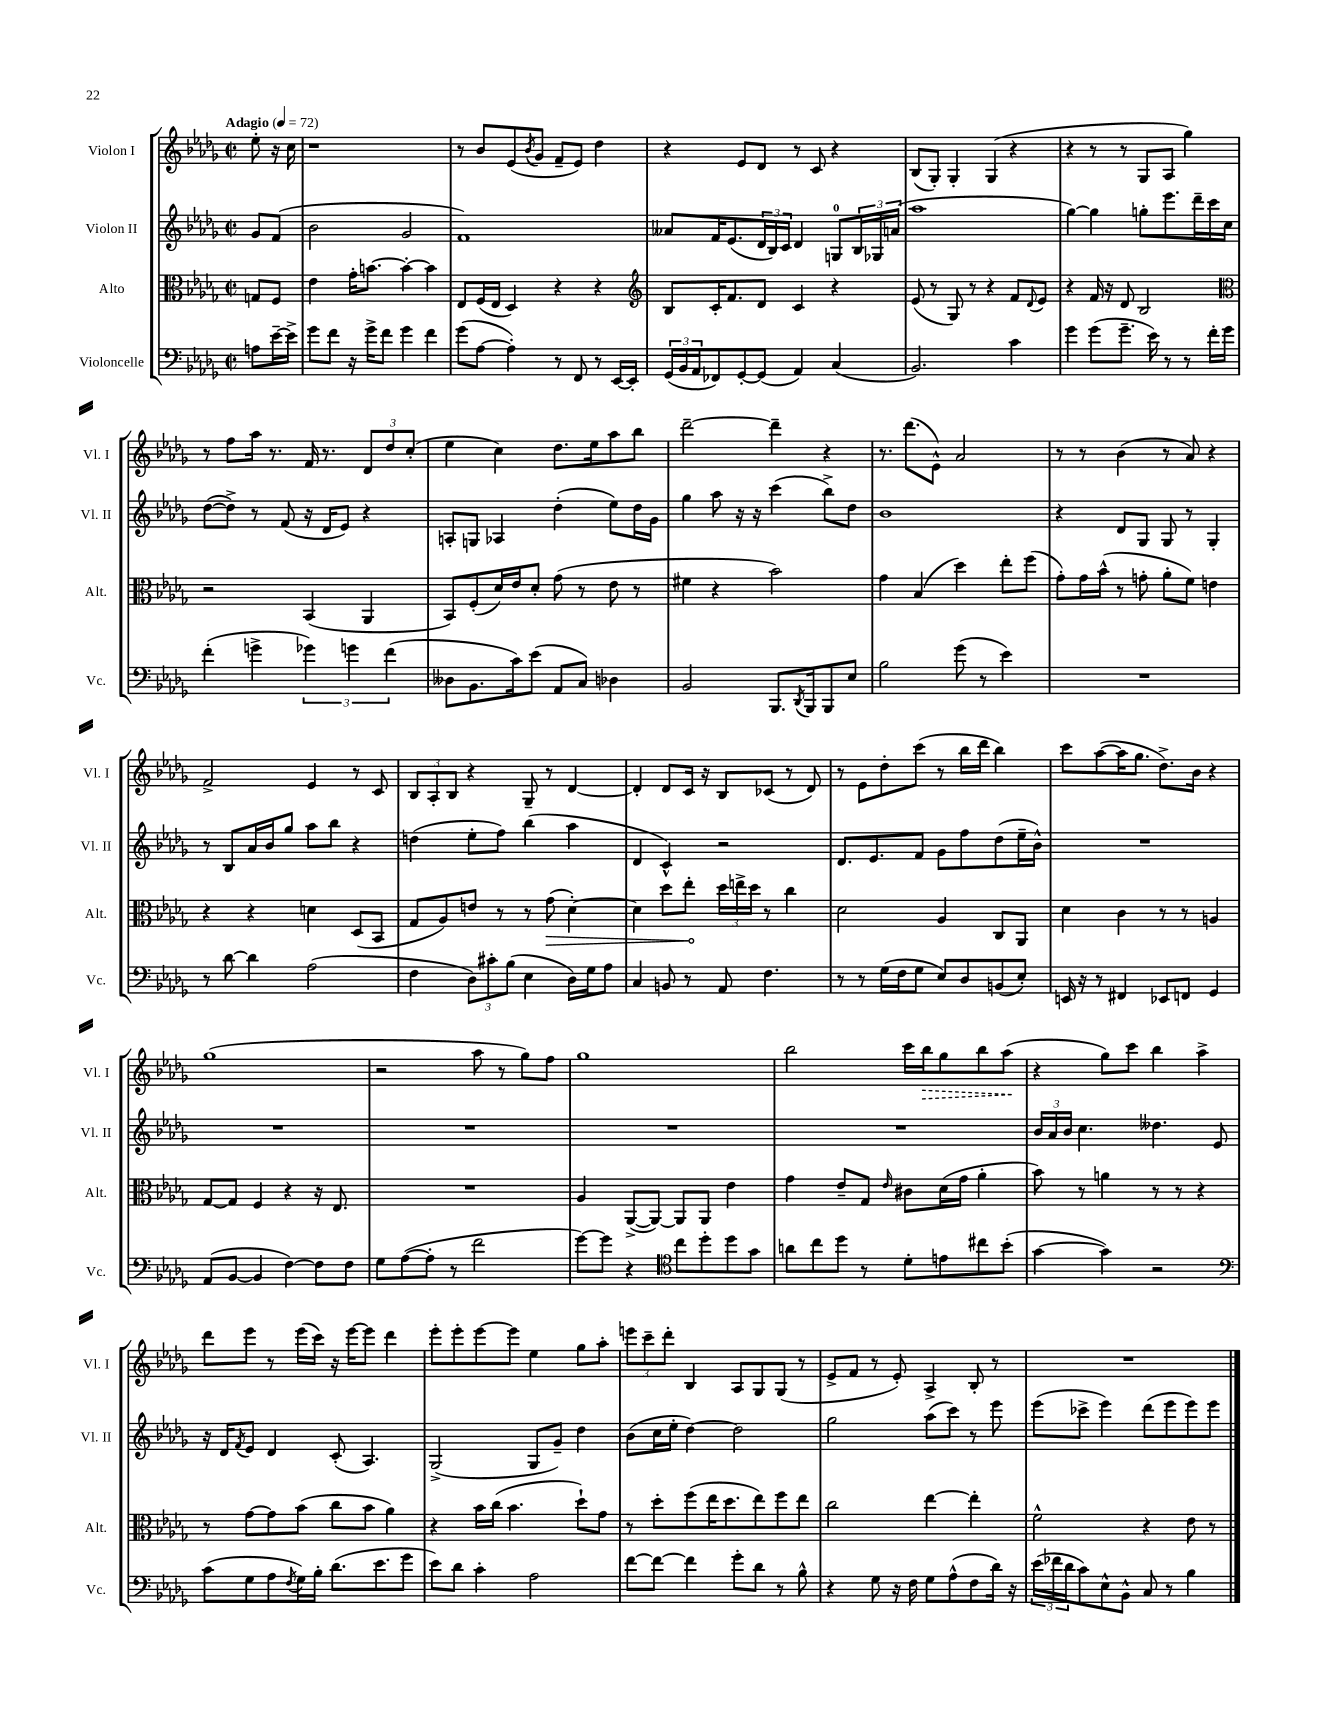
<<
\new StaffGroup <<
\new Staff = "s0" \with { instrumentName = "Violon I" shortInstrumentName = "Vl. I" } {
    \clef treble \key des \major \defaultTimeSignature \time 2/2 \partial 4 \tempo "Adagio" 4 = 72
    ees''8-. r16 c''16 |
    r1 |
    r8 bes'8 ees'8( \acciaccatura { bes'8 } ges'8 f'8-- ees'8) des''4 |
    r4 ees'8 des'8 r8 c'8 r4 |
    bes8( ges8-.) ges4-. ges4( r4 |
    r4 r8 r8 ges8 aes8 ges''4) |
    r8 f''8 aes''16 r8. f'16 r8. \tuplet 3/2 { des'8 des''8 c''8-.( } |
    ees''4 c''4) des''8. ees''16 aes''8 bes''8 |
    des'''2~-- des'''4-- r4 |
    r8. des'''8.( ees'8-^) aes'2 |
    r8 r8 bes'4( r8 aes'8) r4 |
    f'2-> ees'4 r8 c'8 |
    \tuplet 3/2 { bes8 aes8-. bes8 } r4 ges8-- r8 des'4~ |
    des'4-. des'8 c'16 r16 bes8 ces'8( r8 des'8) |
    r8 ees'8 des''8-. c'''8( r8 bes''16 des'''16 bes''4) |
    c'''8 aes''8~( aes''16 ges''8. des''8.->) bes'16 r4 |
    ges''1( |
    r2 aes''8 r8 ges''8) f''8 |
    ges''1 |
    bes''2 c'''16 \once \override Hairpin.style = #'dashed-line bes''16\> ges''8 bes''8 aes''8\!( |
    r4 ges''8) c'''8 bes''4 aes''4-> |
    des'''8 ees'''8 r8 ees'''16( c'''16) r16 ees'''16~ ees'''8 des'''4 |
    ees'''8-. ees'''8-. ees'''8~ ees'''8 ees''4 ges''8 aes''8-. |
    \tuplet 3/2 { e'''8 c'''8-- des'''8-. } bes4 aes8 ges8 ges8( r8 |
    ees'8-> f'8 r8 ees'8-.) aes4-> bes8-. r8 |
    R1 \bar "|." |
}
\new Staff = "s1" \with { instrumentName = "Violon II" shortInstrumentName = "Vl. II" } {
    \clef treble \key des \major \defaultTimeSignature \time 2/2 \partial 4
    ges'8 f'8( |
    bes'2 ges'2 |
    f'1) |
    aeses'8 f'16 ees'8.( \tuplet 3/2 { des'16 bes16) c'16 } des'4 g8-0 \tuplet 3/2 { bes16 ges16 a'16( } |
    aes''1 |
    ges''4~) ges''4 g''8-. ees'''8. des'''16-- c'''16 c''16 |
    des''8~( des''8->) r8 f'8( r16 des'16 ees'8) r4 |
    a8-. g8 aes4 des''4-.( ees''8) des''16 ges'16 |
    ges''4 aes''8 r16 r16 c'''4( bes''8->) des''8 |
    bes'1 |
    r4 des'8 ges8 ges8 r8 ges4-. |
    r8 bes8 aes'16 bes'16 ges''8 aes''8 bes''8 r4 |
    d''4( ees''8-. f''8) bes''4( aes''4 |
    des'4 c'4-^) r2 |
    des'8. ees'8. f'8 ges'8 f''8 des''8( ees''16-- bes'16-^) |
    R1 |
    R1 |
    R1 |
    R1 |
    R1 |
    \tuplet 3/2 { bes'16 aes'16 bes'16 } c''4. deses''4. ees'8 |
    r16 des'16 \acciaccatura { f'8 } ees'8 des'4 c'8-.( aes4.) |
    ges2->( ges8 ges'8--) des''4 |
    bes'8( c''16 ees''16-. des''4~) des''2 |
    ges''2 aes''8( c'''8) r8 ees'''8 |
    ees'''8( ces'''8-> ees'''4) des'''8( ees'''8 ees'''8) ees'''8 \bar "|." |
}
\new Staff = "s2" \with { instrumentName = "Alto" shortInstrumentName = "Alt." } {
    \clef alto \key des \major \defaultTimeSignature \time 2/2 \partial 4
    g8 f8 |
    ees'4 ges'16-. b'8.~ b'4~-. b'4 |
    ees8 f16( ees16 des4) r4 r4 |
    \clef treble bes8 c'16-. f'8. des'8 c'4 r4 |
    ees'8( r8 ges8) r8 r4 f'8 \appoggiatura { des'8 } ees'8 |
    r4 f'16 r16 des'8 bes2 |
    \clef alto r2 bes,4( aes,4 |
    bes,8) f8-.( des'16) ees'16 des'8-. ges'8( r8 ees'8 r8 |
    fis'4 r4 bes'2) |
    ges'4 bes4( des''4) ees''8-. f''8( |
    ges'8-.) ges'16 bes'16-^( r8 g'8-. aes'8-. f'8) e'4 |
    r4 r4 d'4 des8( bes,8 |
    ges8 aes8) e'8 r8 r8 \once \override Hairpin.circled-tip = ##t ges'8\>( des'4~-.) |
    des'4 des''8 ees''8-.\! \tuplet 3/2 { des''16 e''16-> des''16 } r8 c''4 |
    des'2 aes4 c8 aes,8 |
    des'4 c'4 r8 r8 a4 |
    ges8~ ges8 f4 r4 r16 ees8. |
    R1 |
    aes4 aes,8~->( aes,8~) aes,8 aes,8 ees'4 |
    ges'4 ees'8-- ges8 \grace { ees'16 } cis'8 des'16( ges'16 aes'4-. |
    bes'8) r8 a'4 r8 r8 r4 |
    r8 ges'8~ ges'8 bes'8( c''8 bes'8 aes'4) |
    r4 bes'16 c''16( bes'4. des''8-!) ges'8 |
    r8 des''8-. f''8( ees''16 des''8. ees''8) f''8 ees''8 |
    c''2 ees''4~ ees''4-. |
    f'2-^ r4 ees'8 r8 \bar "|." |
}
\new Staff = "s3" \with { instrumentName = "Violoncelle" shortInstrumentName = "Vc." } {
    \clef bass \key des \major \defaultTimeSignature \time 2/2 \partial 4
    a8 ees'16~-- ees'16-> |
    ges'8 f'8 r16 ges'16-> f'8 ges'4 f'4 |
    ges'8( aes8~ aes4-.) r8 f,8 r8 ees,16~ ees,16-. |
    \tuplet 3/2 { ges,16( bes,16 aes,16 } fes,8) ges,8~-. ges,8( aes,4) c4( |
    bes,2.) c'4 |
    ges'4 ges'8( ges'8.-- ees'16) r8 r8 f'16-. ges'16 |
    f'4-.( g'4-> \tuplet 3/2 { ges'4) g'4 f'4( } |
    deses8 bes,8. c'16) ees'8( aes,8 c8) des4 |
    bes,2 bes,,8. \acciaccatura { des,8 } bes,,16 bes,,8 ees8 |
    bes2 ges'8( r8 ees'4) |
    R1 |
    r8 des'8~ des'4 aes2( |
    f4 \tuplet 3/2 { des8) cis'8-. bes8( } ees4 des16) ges16 aes8 |
    c4 b,8 r8 aes,8 f4. |
    r8 r8 ges16( f16 ges8 ees8) des8 b,8( ees8-.) |
    e,16 r16 r8 fis,4 ees,8 f,8 ges,4 |
    aes,8( bes,8~ bes,4 f4~) f8 f8 |
    ges8 aes8~( aes8-. r8 f'2 |
    ges'8~) ges'8 r4 \clef tenor c''8 des''8-. des''8 ges'8 |
    a'8 c''8 des''8 r8 des'8-. e'8 cis''8 bes'8-.( |
    ges'4~ ges'4) r2 |
    \clef bass c'8( ges8 aes8 \acciaccatura { f8 } ges16) bes16-. des'8.( ees'8. ges'8 |
    ees'8) des'8 c'4-. aes2 |
    f'8~ f'8~ f'4 ges'8-. des'8 r8 bes8-^ |
    r4 ges8 r16 f16 ges8 aes8-^( f8 des'16) r16 |
    \tuplet 3/2 { ees'16( fes'16 des'16 } c'8) ees8-^ bes,8-^ c8 r8 bes4 \bar "|." |
}
>>
>>
\layout { \context { \Score \remove "Bar_number_engraver" } }
